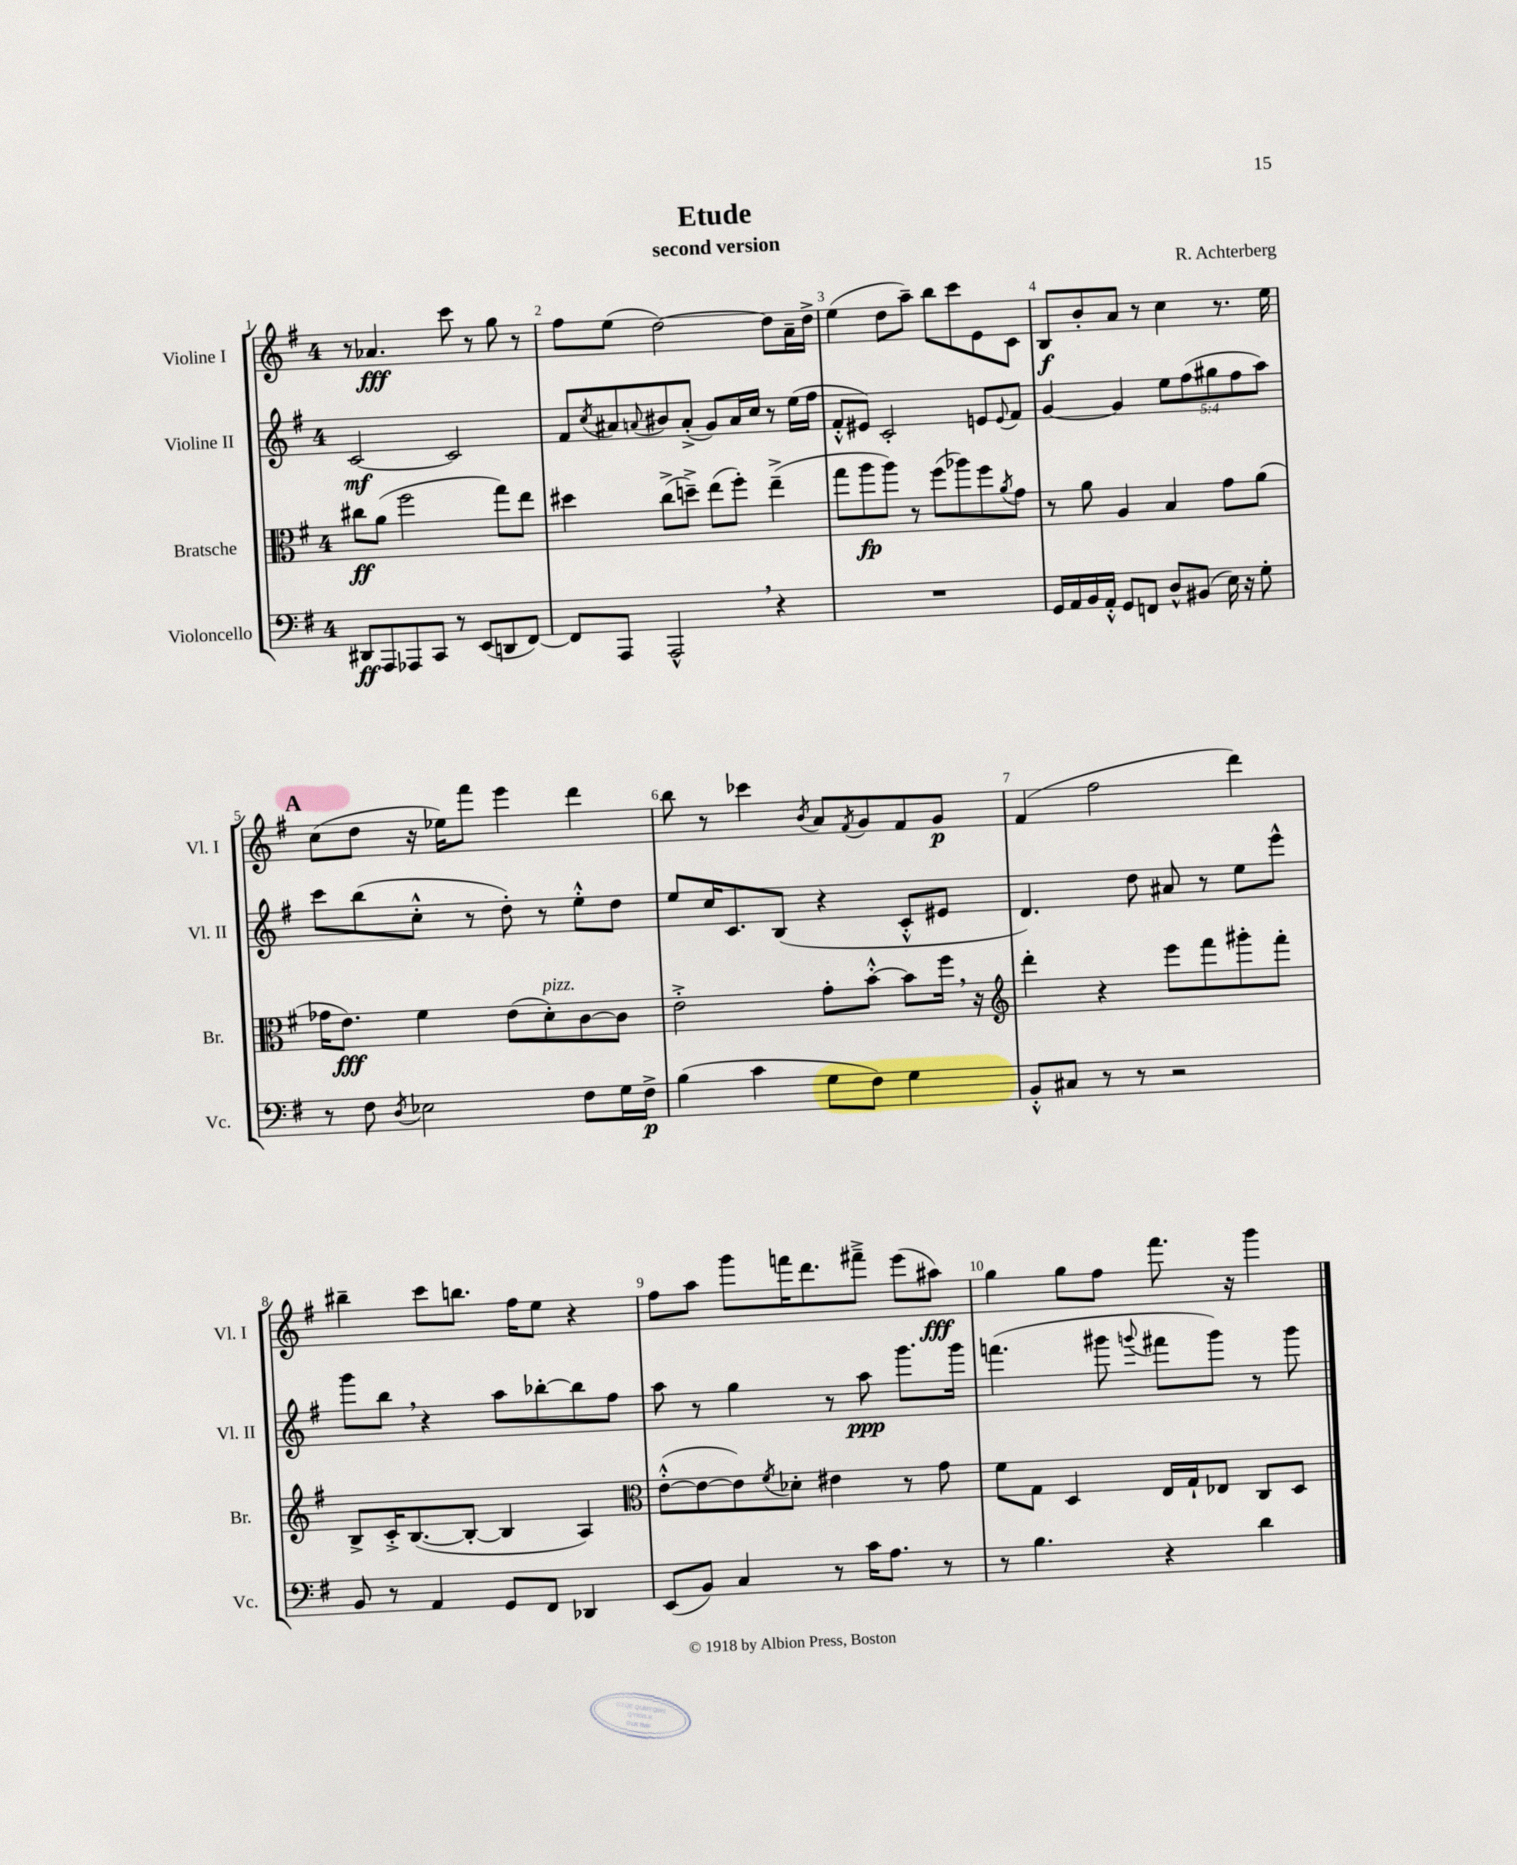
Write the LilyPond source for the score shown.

\header { title = "Etude" composer = "R. Achterberg" subtitle = "second version" }
<<
\new StaffGroup <<
\new Staff = "s0" \with { instrumentName = "Violine I" shortInstrumentName = "Vl. I" } {
    \clef treble \key g \major \once \override Staff.TimeSignature.style = #'single-digit \time 4/4
    r8 aes'4.\fff c'''8 r8 g''8 r8 |
    fis''8 e''8( d''2~) d''8 a'16-- d''16-> |
    e''4( d''8 a''8--) b''8 c'''8 e'8 c'8 |
    b8\f b'8-. a'8 r8 c''4 r8. e''16 |
    \mark \markup { \bold "A" } c''8( d''8 r16 ees''16) fis'''8 e'''4 d'''4 |
    b''8 r8 ces'''4 \acciaccatura { b'8 } a'8 \acciaccatura { fis'8 } g'8 fis'8 g'8\p |
    fis'4( fis''2 d'''4) |
    bis''4-- c'''8 b''8. fis''16 e''8 r4 |
    fis''8 a''8 g'''8 f'''16 d'''8. fis'''8---> e'''8( ais''8\fff) |
    g''4 g''8 fis''8 fis'''8. r16 g'''4 \bar "|." |
}
\new Staff = "s1" \with { instrumentName = "Violine II" shortInstrumentName = "Vl. II" } {
    \clef treble \key g \major \once \override Staff.TimeSignature.style = #'single-digit \time 4/4 \override Staff.TupletNumber.text = #tuplet-number::calc-fraction-text
    c'2~\mf c'2 |
    fis'8 \acciaccatura { c''8 } ais'8 \appoggiatura { a'8 } bis'8 a'8-.->( g'8) a'16 c''16 r8 e''16( fis''16 |
    fis'8-.-^ eis'8) c'2-. e'8 \appoggiatura { e'8 } fis'8 |
    g'4~ g'4 \tuplet 5/4 { e''8 fis''8( gis''8 fis''8 a''8) } |
    \mark \markup { \bold "A" } c'''8 b''8( c''8-.-^ r8 d''8-.) r8 e''8-.-^ d''8 |
    e''8 c''16 c'8. b8( r4 c'8-.-^ eis'8 |
    d'4.) d''8 ais'8 r8 e''8 e'''8-^ |
    g'''8 b''8 \breathe r4 a''8 bes''8~-. bes''8 fis''8 |
    a''8 r8 g''4 r8 a''8\ppp g'''8. g'''16 |
    f'''4.( gis'''8 \appoggiatura { g'''8 } fis'''8 g'''8) r8 g'''8 \bar "|." |
}
\new Staff = "s2" \with { instrumentName = "Bratsche" shortInstrumentName = "Br." } {
    \clef alto \key g \major \once \override Staff.TimeSignature.style = #'single-digit \time 4/4
    cis''8\ff a'8( fis''2 g''8) e''8 |
    dis''4 c''8->( d''8--->) e''8( fis''8-.) e''4--->( |
    g''8 a''8\fp a''8) r8 fis''8( aes''8) fis''8 \acciaccatura { a'8 } g'8 |
    r8 a'8 a4 b4 g'8 a'8( |
    \mark \markup { \bold "A" } ges'16 e'8.\fff) fis'4 e'8( d'8-.^\markup { \italic "pizz." }) c'8~ c'8 |
    e'2-.-> g'8-. b'8~-.-^ b'8 fis''16 \breathe r16 |
    \clef treble d'''4-. r4 e'''8 fis'''8 gis'''8-. fis'''8-. |
    b8-> c'16-.-> b8.~( b8~-. b4 a4) |
    \clef alto e'8~-.-^( e'8~ e'8) \acciaccatura { fis'8 } des'8-. eis'4 r8 g'8 |
    fis'8 g8 d4 e16 g16-! ees8 c8 d8 \bar "|." |
}
\new Staff = "s3" \with { instrumentName = "Violoncello" shortInstrumentName = "Vc." } {
    \clef bass \key g \major \once \override Staff.TimeSignature.style = #'single-digit \time 4/4
    dis,8\ff a,,8 aes,,8 c,8 r8 e,8( d,8 fis,8~) |
    fis,8 a,,8 a,,2-^ \breathe r4 |
    R1 |
    g,16 a,16 b,16 a,16-.-^ g,8 f,8 d8-^ bis,8( e16) r16 g8-. |
    \mark \markup { \bold "A" } r8 fis8 \acciaccatura { d8 } ees2 fis8 g16 fis16->\p |
    b4( c'4 g8 fis8) g4 |
    b,8-.-^ cis8 r8 r8 r2 |
    b,8 r8 a,4 g,8 fis,8 des,4 |
    e,8( b,8) c4 r8 c'16 a8. r8 |
    r8 b4. r4 d'4 \bar "|." |
}
>>
>>
\layout { \context { \Score \override BarNumber.break-visibility = ##(#f #t #t) barNumberVisibility = #all-bar-numbers-visible } }
